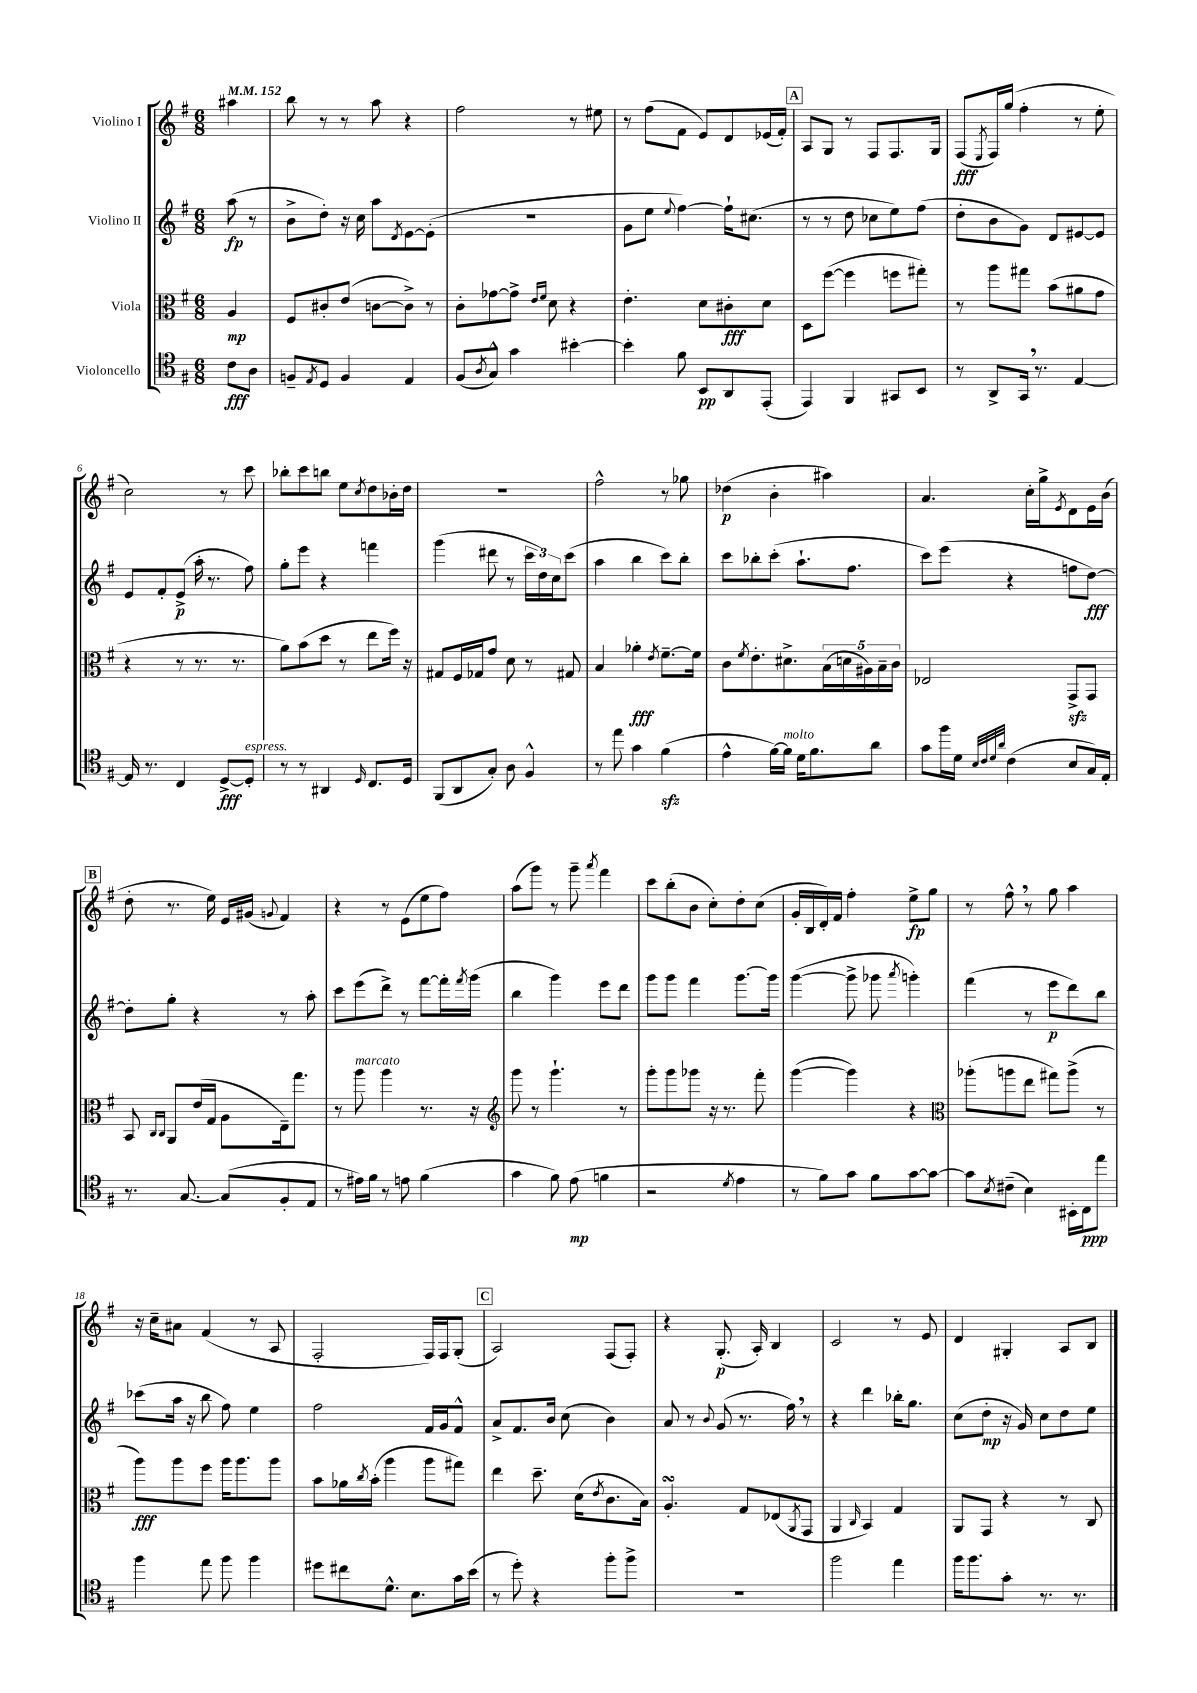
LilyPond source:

<<
\new StaffGroup <<
\new Staff = "s0" \with { instrumentName = "Violino I" } {
    \clef treble \key g \major \numericTimeSignature \time 6/8 \partial 4 \tempo 4 = 152
    ais''4 |
    b''8 r8 r8 a''8 r4 |
    fis''2 r8 eis''8 |
    r8 fis''8( fis'8 e'8) d'8 ees'16( fis'16-.) |
    \mark \markup { \box "A" } a8 g8 r8 fis8 fis8. g16 |
    fis8\fff( \acciaccatura { e8 } fis16) g''16( fis''4-. r8 e''8-. |
    c''2) r8 c'''8 |
    bes''8-. c'''8 b''8 e''8 \acciaccatura { c''8 } d''8 bes'16-. d''16 |
    R2. |
    fis''2-^ r8 ges''8 |
    des''4\p( b'4-. ais''4) |
    a'4. c''16-. g''16-> \acciaccatura { e'8 } d'8 e'16 b'16( |
    \mark \markup { \box "B" } d''8-. r8. e''16) e'16 gis'16( \appoggiatura { g'8 } fis'4) |
    r4 r8 e'8( e''8 fis''8) |
    a''8( g'''8) r8 g'''8-- \acciaccatura { a'''8 } fis'''4 |
    c'''8 b''8-.( b'8 c''8-.) d''8-. c''8( |
    g'16-. b16 d'16-.) fis'16 fis''4-. e''8->\fp g''8 |
    r8 fis''8-^ \breathe r8 g''8 a''4 |
    r16 c''16-- ais'8 fis'4( r8 a8 |
    fis2-. fis16) fis16 g8-.( |
    \mark \markup { \box "C" } a2) fis8( fis8-.) |
    r4 g8.-.\p( a16-.) b4 |
    c'2 r8 e'8 |
    d'4 gis4-. a8 b8 \bar "|." |
}
\new Staff = "s1" \with { instrumentName = "Violino II" } {
    \clef treble \key g \major \numericTimeSignature \time 6/8 \partial 4
    a''8\fp( r8 |
    b'8-> d''8-.) r16 c''16 a''8 \acciaccatura { d'8 } e'8~ e'8-.( |
    R2. |
    g'8 e''8 \appoggiatura { e''8 } fis''4~) fis''16-! cis''8.( |
    \mark \markup { \box "A" } r8 r8 d''8 ces''8 e''8) fis''8( |
    d''8-. b'8 g'8) d'8 eis'8~ eis'8 |
    e'8 fis'8-. e'8->\p( a''16-. r8. fis''8) |
    g''8-. e'''8 r4 f'''4 |
    g'''4( dis'''8 r8 \tuplet 3/2 { c'''16 d''16) c''16 } c'''8( |
    a''4 b''4 c'''8) b''8-. |
    c'''8 bes''8-. c'''8-.( a''8.-! fis''8. |
    c'''8) e'''8( r4 f''8 d''8~\fff) |
    \mark \markup { \box "B" } d''8-. g''8-. r4 r8 a''8-. |
    c'''8 e'''8( d'''8->) r8 fis'''8~ fis'''16-. \acciaccatura { fis'''8 } g'''16( |
    b''4 g'''4) e'''8 d'''8 |
    g'''8 g'''8 fis'''4 g'''8.~ g'''16 |
    g'''4~( g'''8-> ges'''8 \acciaccatura { a'''8 } g'''4-.) |
    fis'''4( r8 e'''8\p d'''8) b''8 |
    ces'''8( a''16 r16 b''8 fis''8) e''4 |
    fis''2 fis'16 g'16 fis'8-^ |
    \mark \markup { \box "C" } a'8-> fis'8. b'16 c''8( b'4) |
    a'8 r8 \appoggiatura { b'8 } g'8( r8. fis''16) \breathe r8 |
    r4 d'''4 bes''16-. g''8. |
    c''8( d''8-.\mp r16 g'16) c''8 d''8 e''8 \bar "|." |
}
\new Staff = "s2" \with { instrumentName = "Viola" } {
    \clef alto \key g \major \numericTimeSignature \time 6/8 \partial 4
    a4\mp |
    fis8 cis'8-. e'8( c'8~ c'8->) r8 |
    c'8-. ges'8~ ges'8-> \grace { e'16 fis'16 } d'8 r4 |
    e'4.-. d'8 cis'8-.\fff d'8 |
    \mark \markup { \box "A" } d8 fis''8~( fis''4 f''8 gis''8-.) |
    r8 a''8 gis''8 b'8( ais'8 g'8 |
    r4 r8 r8. r8. |
    a'8) b'8( d''8 r8 e''8 fis''16) r16 |
    gis8 fis16 ges16 g'8 d'8 r8 gis8 |
    b4 aes'4-.\fff \acciaccatura { e'8 } fis'8.~-- fis'16 |
    c'8 \acciaccatura { fis'8 } e'8.-. dis'8.-> \tuplet 5/4 { b16( d'16 ais16) b16-- c'16 } |
    ees2 g,8->\sfz g,8 |
    \mark \markup { \box "B" } b,8 \grace { c16 c16 } a,8 e'16( g16 a8 e16--) g''8. |
    r8 a''8^\markup { \italic "marcato" } a''4 r8. r16 |
    \clef treble g'''8 r8 g'''4.-! r8 |
    g'''8-. g'''8 ges'''8 r16 r8. fis'''8-. |
    g'''4~( g'''4) r4 |
    \clef alto aes''8-.( a''8 e''8 gis''8) a''8->( r8 |
    a''8\fff) a''8 fis''8 a''16 a''8. a''8 |
    b'8 aes'16 \acciaccatura { c''8 } b'16-.( a''4 a''8 gis''8) |
    \mark \markup { \box "C" } e''4 d''8.-- d'16( \acciaccatura { e'8 } c'8. b16) |
    a4.-.\turn g8 ees8( \acciaccatura { a,8 } g,8 |
    a,4 \grace { c16 } b,4) g4 |
    a,8 g,8 r4 r8 c8 \bar "|." |
}
\new Staff = "s3" \with { instrumentName = "Violoncello" } {
    \clef tenor \key g \major \numericTimeSignature \time 6/8 \partial 4
    c'8\fff a8 |
    f8-- \acciaccatura { e8 } d8 f4 e4 |
    fis8( \acciaccatura { a8 } g8-^) g'4 bis'4~-. |
    bis'4-. fis'8 b,8\pp a,8 e,8-.( |
    \mark \markup { \box "A" } e,4) fis,4 gis,8 b,8 |
    r8 a,8-> g,16 \breathe r8. e4~ |
    e16 r8. c4 d8~->\fff d8-.^\markup { \italic "espress." } |
    r8 r8 ais,4 \grace { d16 } c8. d16 |
    fis,8( a,8 g8-.) a8 fis4-^ |
    r8 e''8 g'4 fis'4\sfz( |
    e'4-^ fis'16~) fis'16^\markup { \italic "molto" } d'16 fis'8. a'8 |
    g'8 fis''16 d'16 \grace { b32 c'32 d'32 a'32 } c'4( b8 g16) e16-. |
    \mark \markup { \box "B" } r8. g8.~ g8( fis8-. e8 |
    r8 eis'16) fis'16 r8 e'8 fis'4( |
    g'4 fis'8) e'8\mp( f'4 |
    r2 \acciaccatura { d'8 } e'4 |
    r8 fis'8) g'8 fis'8 g'8~ g'8~ |
    g'8 \acciaccatura { b8 } cis'8--( b4) bis,16-. c16\ppp e''8 |
    fis''4 e''8 fis''8 fis''4 |
    dis''8 cis''8 d'8.-^ b8. g'16 b'16( |
    \mark \markup { \box "C" } r8 d''8-.) r4 fis''8-. fis''8-> |
    R2. |
    fis''2 e''4 |
    fis''16 fis''8. g'8-. r8. r8. \bar "|." |
}
>>
>>
